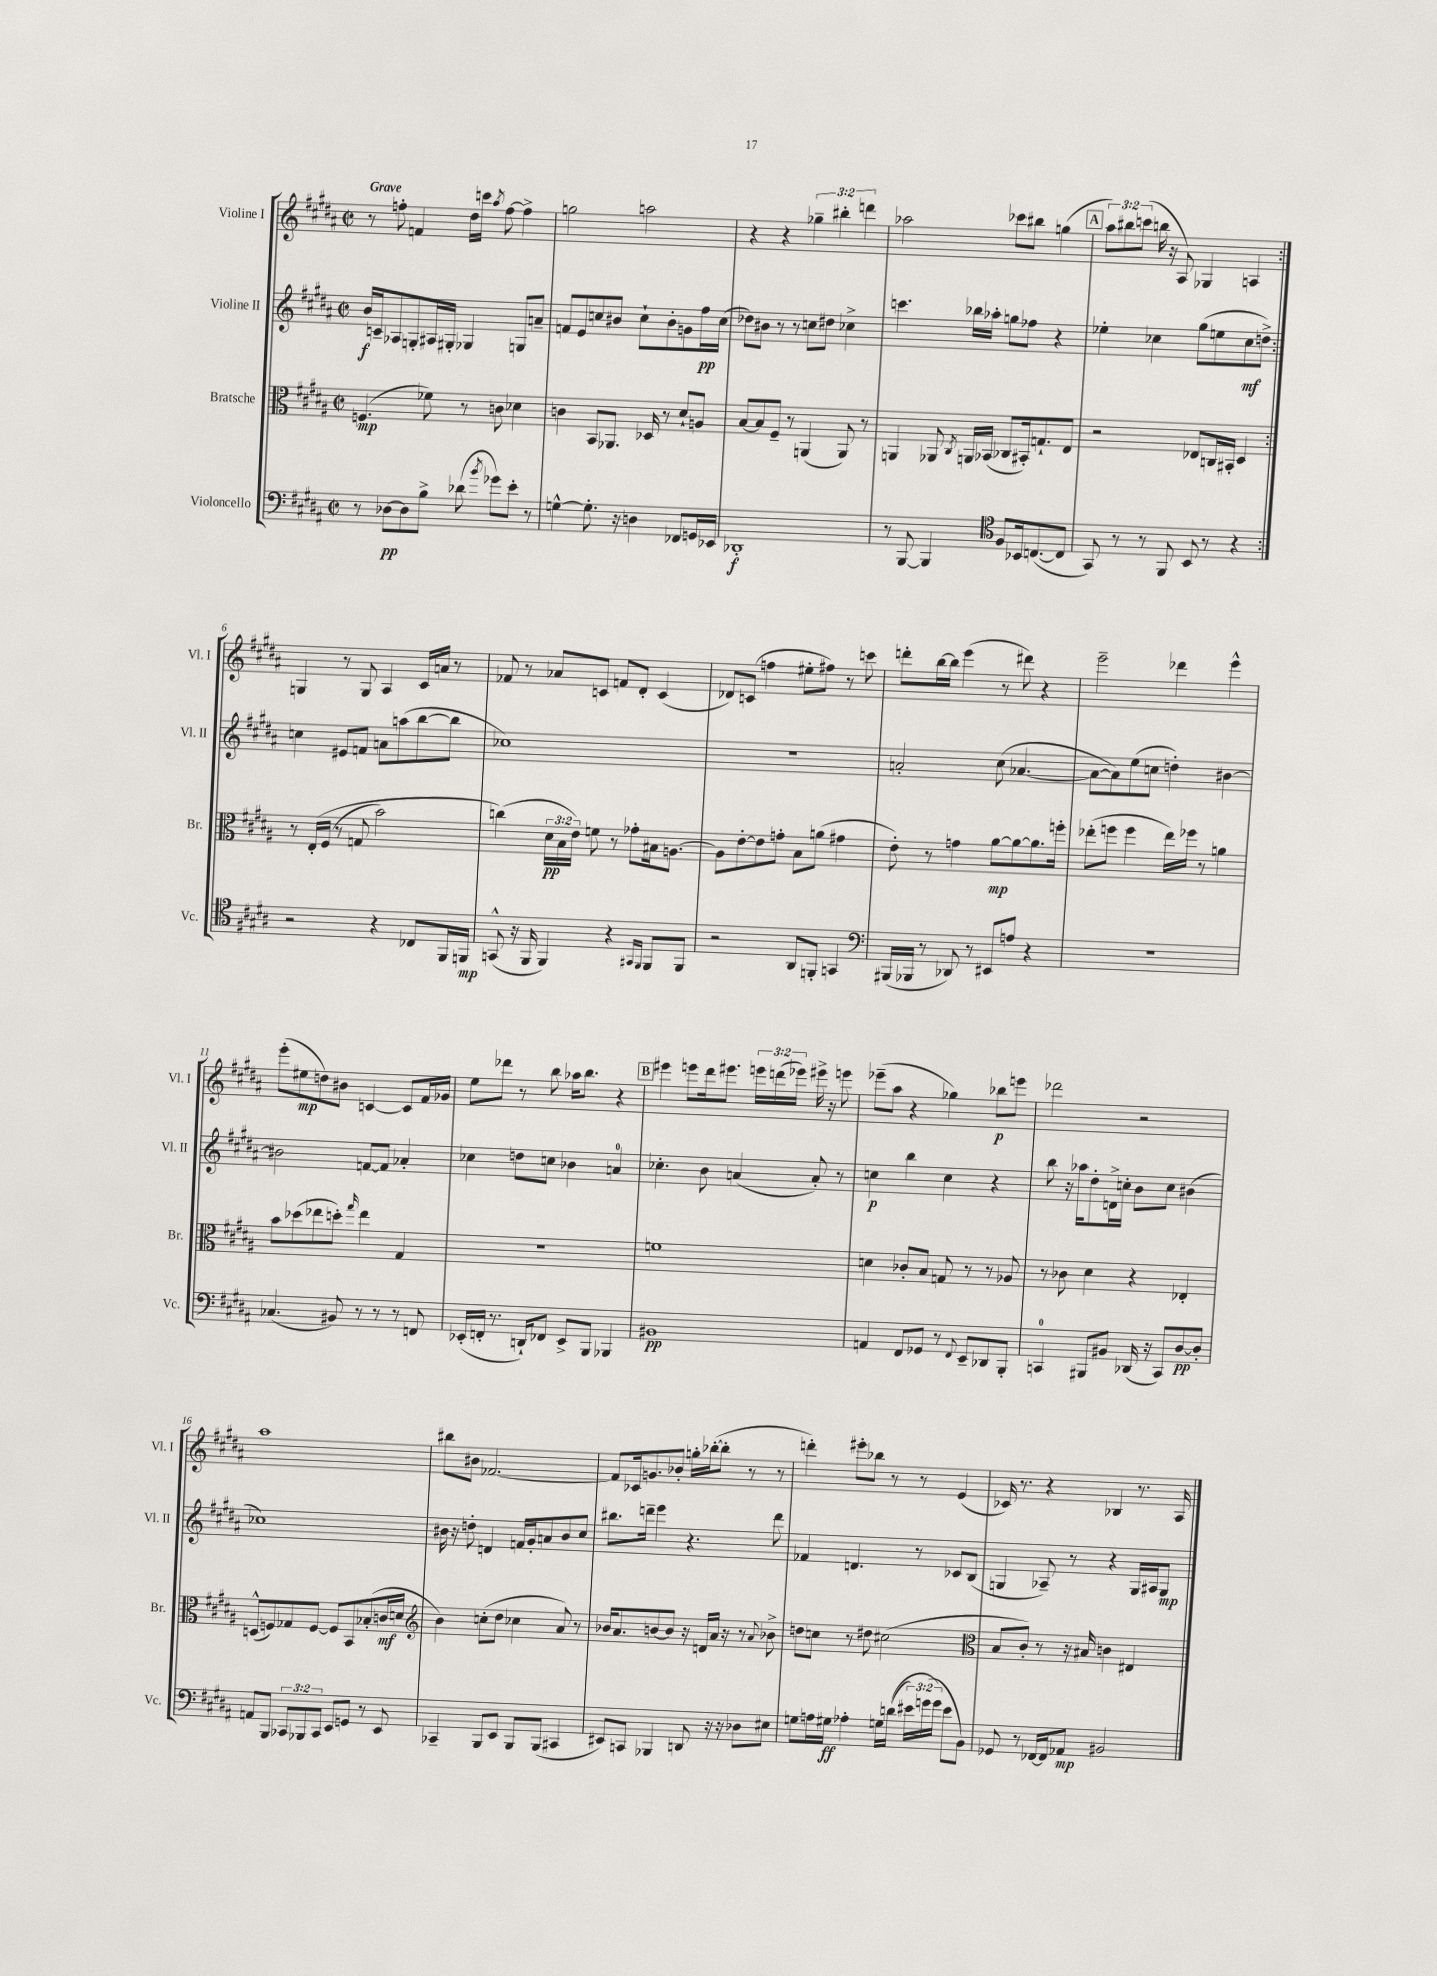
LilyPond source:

<<
\new StaffGroup <<
\new Staff = "s0" \with { instrumentName = "Violine I" shortInstrumentName = "Vl. I" } {
    \clef treble \key b \major \defaultTimeSignature \time 2/2 \override Staff.TupletNumber.text = #tuplet-number::calc-fraction-text \tempo "Grave"
    \autoBeamOff \repeat volta 2 { r8 f''8-. f'4 dis''16[ c'''16] \acciaccatura { ais''8 } f''8~ f''4-> |
    g''2 a''2 |
    r4 r4 \tuplet 3/2 { ges''4-- bis''4-. d'''4 } |
    aes''2 ces'''8[ bis''8] g''4( |
    \mark \markup { \box "A" } \tuplet 3/2 { ais''8[) bis''8 c'''8]( } b''16 r16 ais8) ges4 a4 | }
    g4 r8 g8 ais4 cis'16[ a'16] r8 |
    fes'8 r8 aes'8[ c'8] f'8[ dis'8]-. c'4( |
    des'8[) c'8]( f''4 eis''8[-. fis''8]) r8 c'''8 |
    d'''8[-. b''16~ b''16] e'''4( r8 dis'''8) r4 |
    e'''2-- des'''4 e'''4-^ |
    e'''8[-.( eis''8\mp d''8) bis'8] c'4~ c'8[ fis'16 ges'16] |
    e''8[ des'''8] r8 b''8 aes''16[ b''8.] r4 |
    \mark \markup { \box "B" } eis'''4 e'''8[ dis'''16 eis'''8.] \tuplet 3/2 { e'''16[ d'''16( ees'''16]) } eis'''16-> r16 e'''8 |
    ees'''8[--( ais''8] r4 ges''4) bes''8[\p e'''8] |
    des'''2 r2 |
    ais''1 |
    bis''8[ bis'8] fes'2.~ |
    fes'8[ ces'16 g'8. bes'8]-. g''16[-. bes''16~-.( bes''8]-. r8 r8 |
    d'''4-.) eis'''8[-. bes''8] r8 r8 e'4( |
    ces'16) r8. r4 bes4 r8. ais16 \bar "|." |
}
\new Staff = "s1" \with { instrumentName = "Violine II" shortInstrumentName = "Vl. II" } {
    \clef treble \key b \major \defaultTimeSignature \time 2/2
    \autoBeamOff \repeat volta 2 { b'16[\f c'16-- aes8 g8-. ais16 gis16]-. ges4 g8[ a'8]-- |
    f'8[ e'8 c''8 bis'8] c''8[-! bis'8-. g'8 fis''16\pp c''16]( |
    des''8[) bis'8] r8 r8 c''8[ dis''8] ces''4-> |
    c'''4. bes''16[ aes''16]-. g''8[ fes''8] r4 |
    \mark \markup { \box "A" } ees''4-. ces''4 gis''8[( e''8 ces''8\mf d''8]->) | }
    c''4 eis'8[ f'8] a'8[ a''8( b''8~ b''8] |
    ces''1) |
    r1 |
    a'2-. cis''8( aes'4.~ |
    aes'8[~ aes'8) e''8( c''8] d''4-.) bis'4~ |
    bis'2 f'8[~ f'8] aes'4-. |
    ces''4 d''8[ c''8] bes'4 a'4-0 |
    \mark \markup { \box "B" } ces''4.-. b'8 a'4( a'8-.) r8 |
    c''4\p b''4 c''4 r4 |
    b''8 r16 aes''16[ dis''8-. d'16-> c''16]-. b'8[ c''8] bis'4( |
    ces''1) |
    bis'16 r16 d''8-. d'4 f'16[ gis'16-. a'8 bis'8 cis''8] |
    bis''8.[ d'''16]-- e'''4 r4. d'''8 |
    fes'4 d'4. r8 ces'8[ b8]( |
    g4 aes8--) r8 r4 g16[ ais16 g8]\mp \bar "|." |
}
\new Staff = "s2" \with { instrumentName = "Bratsche" shortInstrumentName = "Br." } {
    \clef alto \key b \major \defaultTimeSignature \time 2/2 \override Staff.TupletNumber.text = #tuplet-number::calc-fraction-text
    \autoBeamOff \repeat volta 2 { f4.\mp( fes'8) r8 c'8 des'4 |
    c'4 b,8[ aes,8.] des16 r8 dis'8[-! a8] |
    b8[~ b8 fis8]-- r8 a,4( a,8) r8 |
    a,4 aes,8 \acciaccatura { cis8 } a,16[ bes,16]( ces8[ bis,16-.) g8.-! e8] |
    \mark \markup { \box "A" } r2 ees8[ c16 bis,16]-. dis4 | }
    r8 e16[-.\( fis16]( r8 g8 b'2) |
    c''4(\) \tuplet 3/2 { dis'16[\pp b16 e'16]) } f'8 r8 ges'8[-. bis16 a8.]~ |
    a8[ e'8~-. e'8 g'8]-. b8[ a'8]( gis'4 |
    e'8-.) r8 g'4 ais'8[~\mp ais'8~ ais'8. f''16]-. |
    ees''8[-.( f''8] f''4 ees''16[) fes''16] r8 a'4 |
    b'8[ des''8( ees''8 d''8]-.) \grace { gis''16 } ees''4 gis4 |
    R1 |
    \mark \markup { \box "B" } f'1 |
    d'4 ces'8[-. b8] g8 r8 r8 aes8 |
    r8 ces'8 dis'4 r4 ees4-. |
    d8[-^( f8) ges8 f8]~ f8[ b,8 bes8-.( c'16\mf d'16] |
    \clef treble b'4) c''8[-.( dis''8] ces''4 ais'8) r8 |
    bes'16[ ais'8. b'8~ b'8] r16 d'16[ ais'16] r16 r8 \appoggiatura { ais'8 } bes'8-> |
    d''8[ c''8] r8 dis''8 cis''2( |
    \clef alto b8[ cis'8]-.) r8 r16 bis16 c'4 eis4 \bar "|." |
}
\new Staff = "s3" \with { instrumentName = "Violoncello" shortInstrumentName = "Vc." } {
    \clef bass \key b \major \defaultTimeSignature \time 2/2 \override Staff.TupletNumber.text = #tuplet-number::calc-fraction-text
    \autoBeamOff \repeat volta 2 { r8 des8[~\pp des8 b8]-> des'8( \acciaccatura { b'8 } ges'8[) e'8]-. r8 |
    g4~-^ g8.-. r16 d4 fes,8[ g,16 ees,16] |
    des,1-.\f |
    r8 b,,8~ b,,4 \clef tenor fis8[ bes,16 c8.~( c8] |
    \mark \markup { \box "A" } gis,8) r8 r8 fis,8 b,8 r8 r4 | }
    r2 r4 ces8[ fis,16 f,16]\mp |
    g,8-^( r16 fis,16 fis,4) r4 \grace { gis,16[ fis,16] } fis,8[ fis,8] |
    r2 ais,8[ f,8]-. g,4 |
    \clef bass bis,,16[( bes,,16] r8 des,8) r8 eis,8[ a8] r4 |
    R1 |
    ces4.( bis,8) r8 r8 r8 f,8 |
    ees,16[-.( f,16]-. r8. d,16[-!) fes,8] ees,8[-> b,,8] bes,,4 |
    \mark \markup { \box "B" } bis,1\pp |
    a,4 fis,8[ ges,8] r8 \appoggiatura { fis,8 } e,8[-- des,8 b,,8]-. |
    c,4-0 bis,,8[ bis,8] des,16( r16 c,8[) dis8~\pp dis8]-. |
    a,8[ b,,8] \tuplet 3/2 { ces,8[ bes,,8 ces,8] } e,8[ g,8] r8 e,8 |
    ces,4-- b,,8[ e,8] b,,8[ b,,8]( cis,4 |
    eis,8[) c,8] bes,,4 d,8 r16 r16 des8[ eis8] |
    g8[ a16 gis16]\ff aes4-. g16[ d'16](\( \tuplet 3/2 { eis'16[) g'16( g'16]\) } eis'8[ b,8]) |
    ges,8 r8 fes,16[~ fes,16 aes,8]\mp bis,2 \bar "|." |
}
>>
>>
